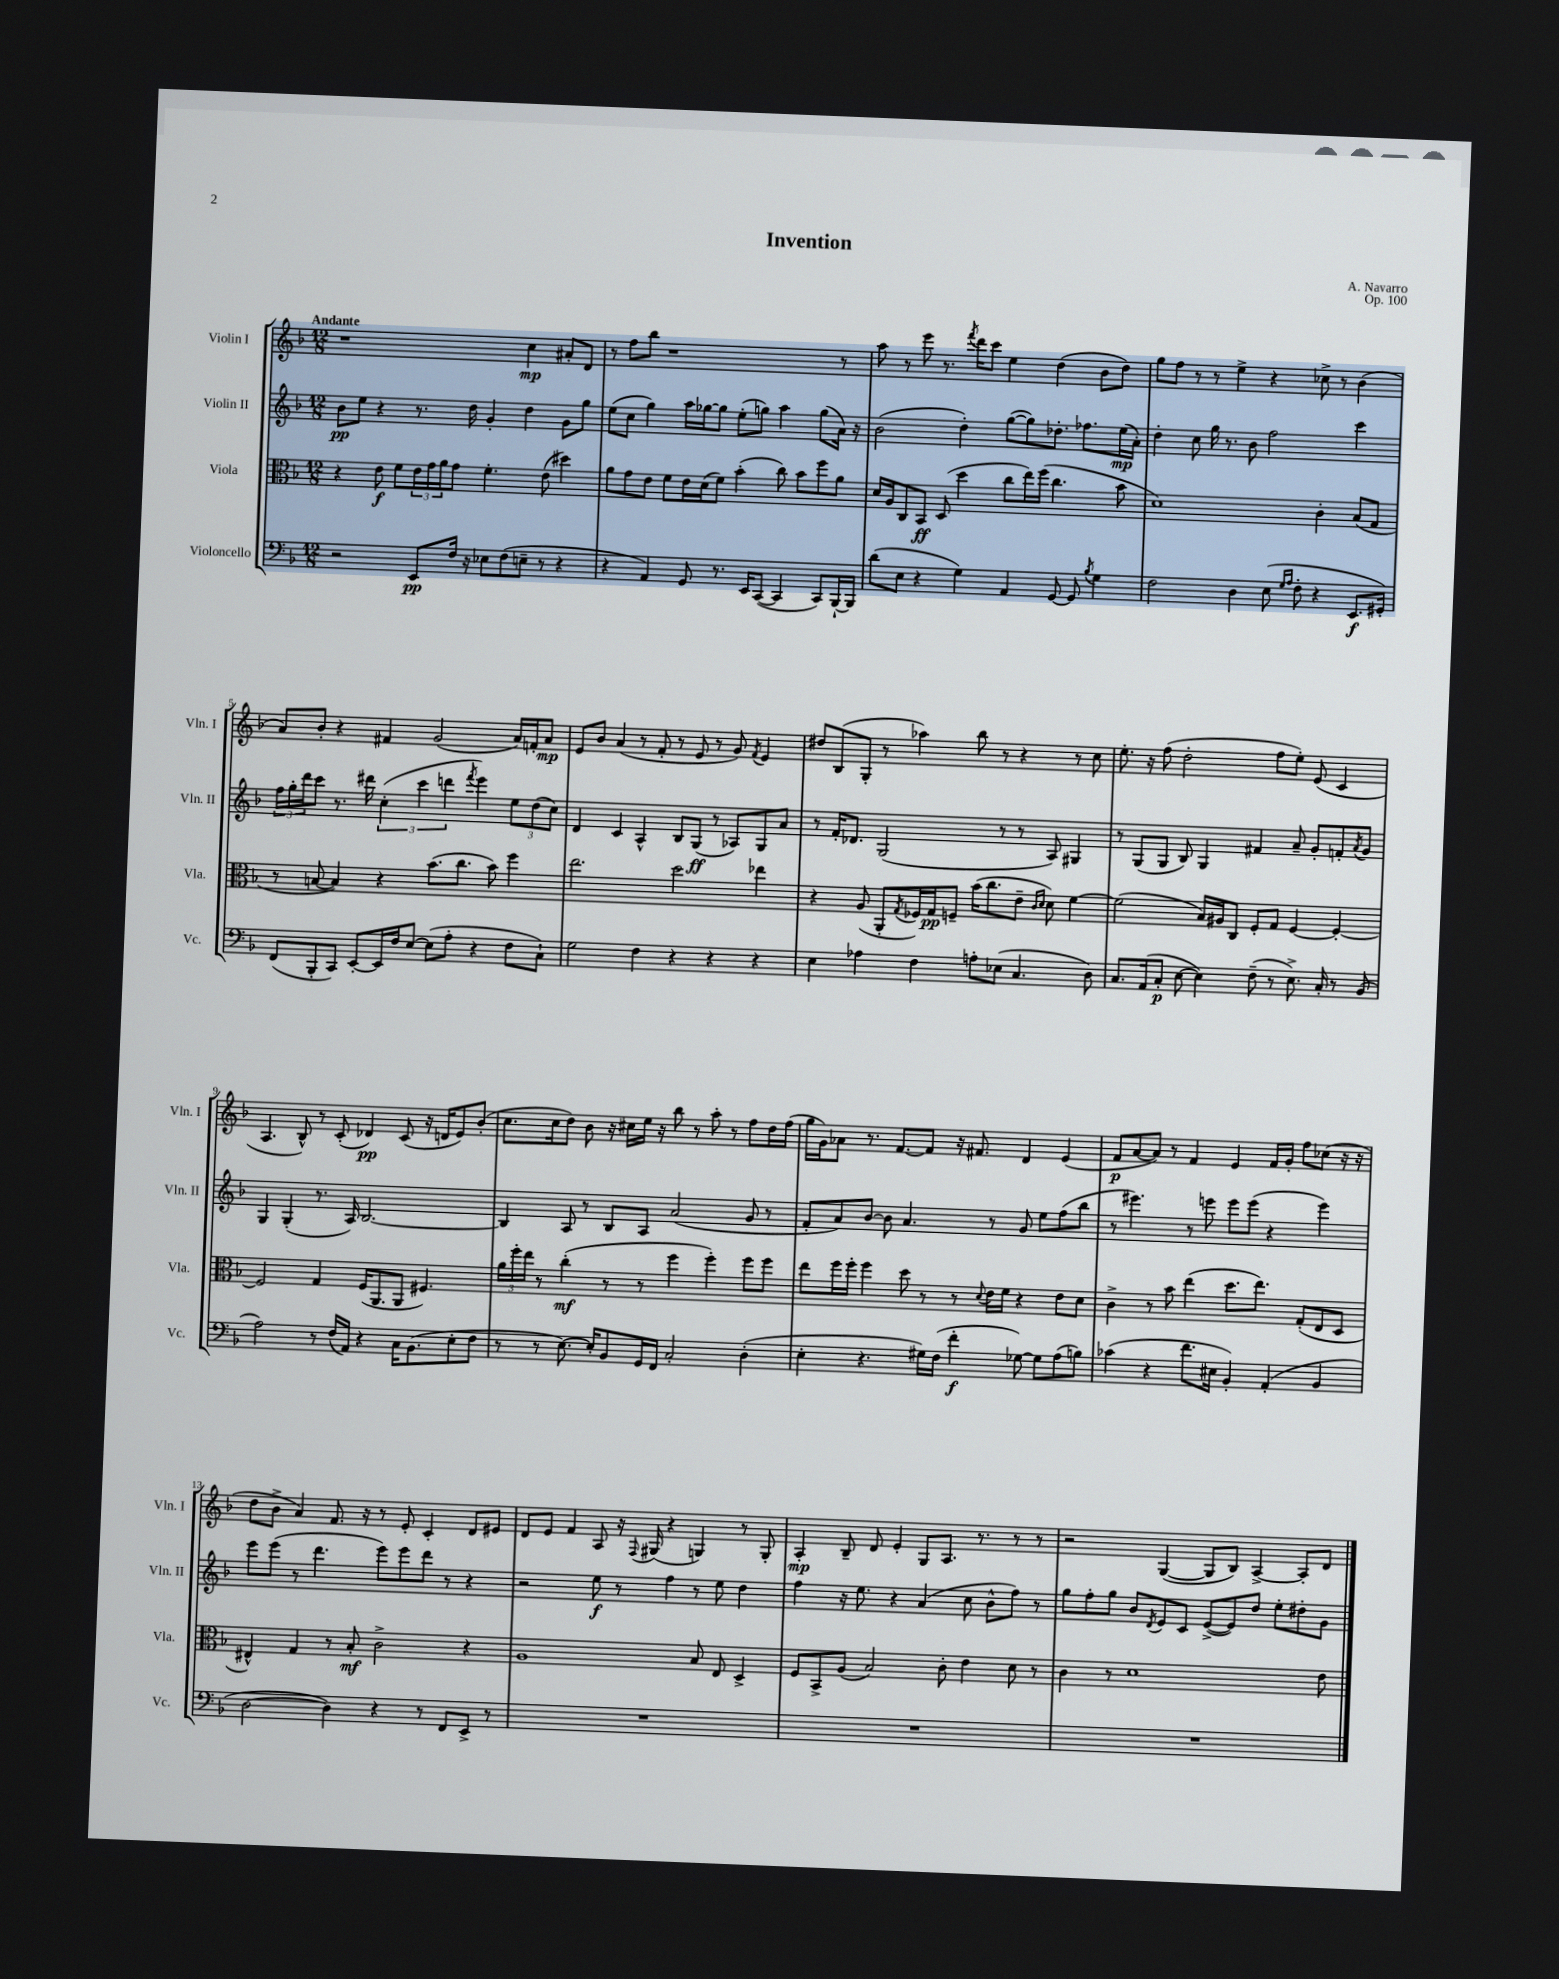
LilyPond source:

\header { title = "Invention" composer = "A. Navarro" opus = "Op. 100" }
<<
\new StaffGroup <<
\new Staff = "s0" \with { instrumentName = "Violin I" shortInstrumentName = "Vln. I" } {
    \clef treble \key f \major \numericTimeSignature \time 12/8 \tempo "Andante"
    r1 c''4\mp ais'8-. d'8 |
    r8 f''8 bes''8 r1 r8 |
    a''8 r8 e'''8 r8. \acciaccatura { f'''8 } d'''16 c'''8 e''4 d''4( bes'8 d''8) |
    g''8 f''8 r8 r8 e''4-> r4 ces''8-> r8 bes'4( |
    a'8) bes'8-. r4 fis'4 g'2( a'16) f'16-. a'8\mp |
    e'8 bes'8 a'4( r8 f'8-. r8 e'8 r8 g'8) \acciaccatura { f'8 } e'4 |
    dis''8 bes8( g8-. r8 aes''4) bes''8 r8 r4 r8 c''8 |
    e''8.-. r16 f''8( d''2-. f''8 e''8-.) e'8( c'4 |
    a4. bes8-^) r8 c'8-.( des'4\pp) c'8( r16 d'16 e'8) bes'8-.( |
    c''8. c''16 d''8) bes'8 r16 cis''16 e''16 r16 bes''8 r8 a''8-. r8 f''8 d''16 f''16( |
    g''16 g'16) aes'8 r8. f'8.~ f'8 r16 fis'8. d'4 e'4( |
    f'8\p a'8~ a'8) r8 f'4 e'4 f'16 g'16-. f''8 ces''8( r16 r16 |
    d''8 bes'8-> a'4) f'8. r16 r8 e'8-. c'4-. d'8 eis'8 |
    d'8 e'8 f'4 a8 r16 \appoggiatura { f8 } gis16( r4 g4) r8 g8-. |
    a4-.\mp bes8-- d'8 e'4-. g8 a8. r8. r8 r8 |
    r2 g4~( g8 bes8) a4~-> a8-. d'8 \bar "|." |
}
\new Staff = "s1" \with { instrumentName = "Violin II" shortInstrumentName = "Vln. II" } {
    \clef treble \key f \major \numericTimeSignature \time 12/8
    bes'8\pp e''8 r4 r8. d''16 g'4-. d''4 g'8 g''8 |
    e''8( c''8 g''4) a''16 ges''16~ ges''8 e''8-.( g''8) a''4 g''8( a'16) r16 |
    bes'2( d''4-.) g''8~( g''8) des''8.-. fes''8. e''16\mp( a'16-.) |
    d''4-. c''8 g''16 r8. bes'8 f''2 c'''4 |
    \tuplet 3/2 { f''16 g''16-. d'''16 } c'''8 r8. dis'''16 \tuplet 3/2 { c''4-.( c'''4 d'''4 } \acciaccatura { f'''8 } e'''4) \tuplet 3/2 { e''8 d''8( c''8) } |
    d'4 c'4 a4-^ bes8 g8\ff( r8 aes8) g8 a'8 |
    r8 f'16-. des'8. g2( r8 r8 a8) gis4 |
    r8 g8( g8 bes8) g4 fis'4 a'8-- g'8-. f'8-. \acciaccatura { a'8 } g'8 |
    g4 g4-.( r8. a16) bes2.~ |
    bes4 a8 r8 bes8 a8 a'2( g'8 r8 |
    f'8-. a'8) bes'8~ bes'8 a'4. r8 g'8 e''8 f''8( bes''8 |
    r8 eis'''4.) r8 e'''8 e'''8 e'''8( r4 e'''4) |
    e'''8 e'''8( r8 d'''4. e'''8) e'''8 d'''8 r8 r4 |
    r2 e''8\f r8 f''4 r8 e''8 d''4 |
    f''4 r16 e''8. r4 a'4( c''8 bes'8-^ f''8) r8 |
    g''8 f''8-. g''8 bes'8 \acciaccatura { d'8 } e'8 c'8 e'8~->( e'8) d''8 e''8-. dis''8-. g'8 \bar "|." |
}
\new Staff = "s2" \with { instrumentName = "Viola" shortInstrumentName = "Vla." } {
    \clef alto \key f \major \numericTimeSignature \time 12/8
    r4 e'8\f f'8 \tuplet 3/2 { e'16 g'16 a'16 } g'8 f'4.-. e'8( dis''4) |
    a'8 g'8 e'8 f'8 e'16 d'16( f'8) bes'4-.( c''8) bes'8 f''8 a'8 |
    d'16 a16 c8 bes,8\ff d8( d''4 c''8 e''16) f''16( c''4. bes'8 |
    d'1) c'4-. bes8( g8 |
    r8 b8~ b4) r4 bes'8.( c''8. bes'8) f''4 |
    e''2. d''2 ees''4 |
    r4 a8( a,8-. \acciaccatura { g8 } fes16) g16\pp f8-- bes'16( c''8. e'8-- \grace { c'16 d'16 } d'8) f'4~ |
    f'2( bes16) ais16 c8 f8-. g8 f4~ f4~-. |
    f2 g4 f16( a,8. a,8 fis4.) |
    \tuplet 3/2 { a'16 f''16-. e''16 } r8 c''4-.\mf( r8 r8 f''4 f''4-.) f''8 f''8 |
    e''8 f''16 f''16-. f''4 d''8 r8 r8 \appoggiatura { d'8 } e'16 f'16 r4 e'8 d'8 |
    c'4-> r8 bes'8 e''4( d''8. e''8.) g8-.( e8 d8 |
    eis4-^) g4 r8 bes8-.\mf c'2-> r4 |
    a1 bes8 e8 d4-> |
    f8 bes,8-> a8( bes2) c'8-. e'4 d'8 r8 |
    c'4 r8 d'1 e'8 \bar "|." |
}
\new Staff = "s3" \with { instrumentName = "Violoncello" shortInstrumentName = "Vc." } {
    \clef bass \key f \major \numericTimeSignature \time 12/8
    r2 e,8\pp f16 r16 ees8 f8( e8-- r8 r4 |
    r4 a,4) g,8 r8. e,16 c,8~( c,4 c,8) bes,,16~-! bes,,16 |
    d'8( e8 r4 g4) a,4 g,8~ g,8 \acciaccatura { bes8 } g4 |
    f2 d4 e8( \grace { g16 a16 } f8-. r4 e,8.\f gis,16-.) |
    f,8( bes,,8-. c,8) e,8~-. e,16 f16 e8~ e8( a8-. r4 f8 c8-!) |
    g2 f4 r4 r4 r4 |
    e4 aes4 f4 a8-. ees8( c4. d8) |
    c8. a,16( c8-.\p e8~ e4) f8--( r8 e8.->) c16-. r8 bes,8( |
    a2) r8 f16( a,16) r4 c16 bes,8.( e8-. f8 |
    r8 r8 e8.~) e16-. bes,8 g,16 f,16 c2-. d4-.( |
    e4-. r4. gis16) f16( f'4-.\f ges8~) ges8 a8( b8) |
    ces'4( r4 f'8. eis16 bes,4-.) a,4-.( bes,4 |
    d2~ d4) r4 r8 f,8 e,8-> r8 |
    R1. |
    R1. |
    R1. \bar "|." |
}
>>
>>
